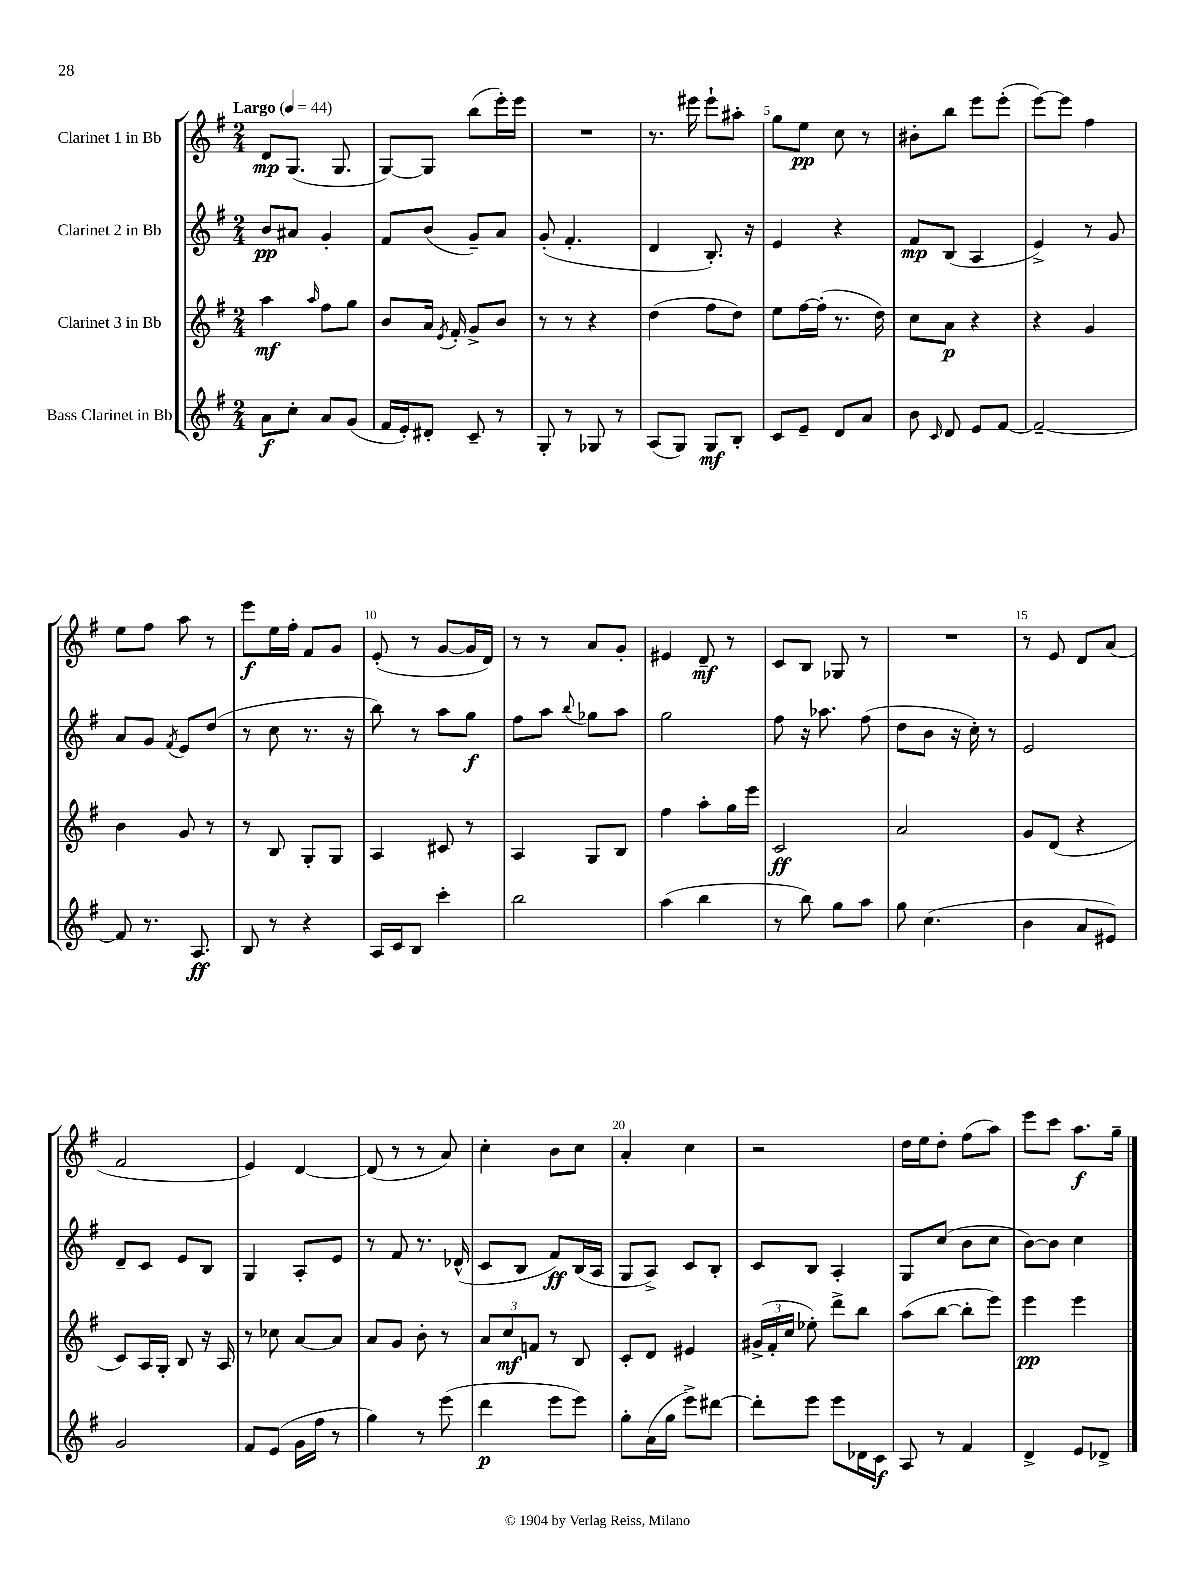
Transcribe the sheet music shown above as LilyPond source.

<<
\new StaffGroup <<
\new Staff = "s0" \with { instrumentName = "Clarinet 1 in Bb" } {
    \clef treble \key g \major \numericTimeSignature \time 2/4 \tempo "Largo" 4 = 44
    \autoBeamOff d'8[\mp g8.]( g8. |
    g8[~) g8] b''8[( e'''16-.) e'''16] |
    R2 |
    r8. eis'''16 eis'''8[-! ais''8]-. |
    g''8[ e''8]\pp c''8 r8 |
    bis'8[-. b''8] e'''8[ e'''8]-.( |
    e'''8[~) e'''8] fis''4 |
    e''8[ fis''8] a''8 r8 |
    e'''8[\f e''16 fis''16]-. fis'8[ g'8] |
    e'8-.( r8 g'8[~ g'16 d'16]) |
    r8 r8 a'8[ g'8]-. |
    eis'4 d'8--\mf r8 |
    c'8[ b8] ges8 r8 |
    R2 |
    r8 e'8 d'8[ a'8]( |
    fis'2 |
    e'4) d'4~ |
    d'8( r8 r8 a'8) |
    c''4-. b'8[ c''8] |
    a'4-. c''4 |
    r2 |
    d''16[ e''16 d''8]-. fis''8[( a''8]) |
    e'''8[ c'''8] a''8.[\f g''16]-- \bar "|." |
}
\new Staff = "s1" \with { instrumentName = "Clarinet 2 in Bb" } {
    \clef treble \key g \major \numericTimeSignature \time 2/4
    \autoBeamOff b'8[\pp ais'8] g'4-. |
    fis'8[ b'8]( g'8[--) a'8] |
    g'8-.( fis'4.-. |
    d'4 b8.-.) r16 |
    e'4 r4 |
    fis'8[\mp b8]( a4 |
    e'4->) r8 g'8 |
    a'8[ g'8] \acciaccatura { fis'8 } e'8[ d''8]( |
    r8 c''8 r8. r16 |
    b''8) r8 a''8[ g''8]\f |
    fis''8[ a''8] \appoggiatura { b''8 } ges''8[ a''8] |
    g''2 |
    fis''8 r16 aes''8. fis''8( |
    d''8[ b'8] r16 c''16-.) r8 |
    e'2 |
    d'8[-- c'8] e'8[ b8] |
    g4 a8[-. e'8] |
    r8 fis'8 r8. des'16-^( |
    c'8[ b8] fis'8[\ff) b16( a16] |
    g8[ a8]->) c'8[ b8]-. |
    c'8[ b8] a4-. |
    g8[ c''8]( b'8[ c''8] |
    b'8[~) b'8] c''4 \bar "|." |
}
\new Staff = "s2" \with { instrumentName = "Clarinet 3 in Bb" } {
    \clef treble \key g \major \numericTimeSignature \time 2/4
    \autoBeamOff a''4\mf \grace { a''16 } fis''8[ g''8] |
    b'8[ a'16] \acciaccatura { e'8 } fis'16-. g'8[-> b'8] |
    r8 r8 r4 |
    d''4( fis''8[ d''8]) |
    e''8[ fis''16~ fis''16]-.( r8. d''16) |
    c''8[ a'8]\p r4 |
    r4 g'4 |
    b'4 g'8 r8 |
    r8 b8 g8[-. g8] |
    a4 cis'8 r8 |
    a4 g8[ b8] |
    fis''4 a''8[-. g''16 e'''16] |
    c'2\ff |
    a'2 |
    g'8[ d'8]( r4 |
    c'8[) a16 g16]-. b8 r16 a16 |
    r8 ces''8 a'8[~ a'8] |
    a'8[ g'8] b'8-. r8 |
    \tuplet 3/2 { a'8[ c''8\mf f'8] } r8 b8 |
    c'8[-. d'8] eis'4 |
    \tuplet 3/2 { gis'16[->( fis'16-. c''16] } ees''8-.) d'''8[-> b''8] |
    a''8[( b''8]~ b''8[-. e'''8]) |
    e'''4\pp e'''4 \bar "|." |
}
\new Staff = "s3" \with { instrumentName = "Bass Clarinet in Bb" } {
    \clef treble \key g \major \numericTimeSignature \time 2/4
    \autoBeamOff a'8[\f c''8]-. a'8[ g'8]( |
    fis'16[ e'16-.) dis'8]-. c'8-- r8 |
    g8-. r8 ges8 r8 |
    a8[( g8]) g8[\mf b8]-. |
    c'8[ e'8]-- d'8[ a'8] |
    b'8 \grace { c'16 } d'8 e'8[ fis'8]~ |
    fis'2~-- |
    fis'8 r8. a8.\ff |
    b8 r8 r4 |
    a16[ c'16 b8] c'''4-. |
    b''2 |
    a''4( b''4 |
    r8 b''8) g''8[ a''8] |
    g''8 c''4.( |
    b'4 a'8[ eis'8]) |
    g'2 |
    fis'8[ e'8]( g'16[ fis''16] r8 |
    g''4) r8 e'''8( |
    d'''4\p e'''8[ e'''8]) |
    g''8[-. a'16( g''16] e'''8[->) dis'''8]~ |
    dis'''8[-. e'''8] e'''8[ des'16 c'16]\f |
    a8 r8 fis'4 |
    d'4-> e'8[ des'8]-> \bar "|." |
}
>>
>>
\layout { \context { \Score \override BarNumber.break-visibility = ##(#f #t #t) barNumberVisibility = #(every-nth-bar-number-visible 5) } }
